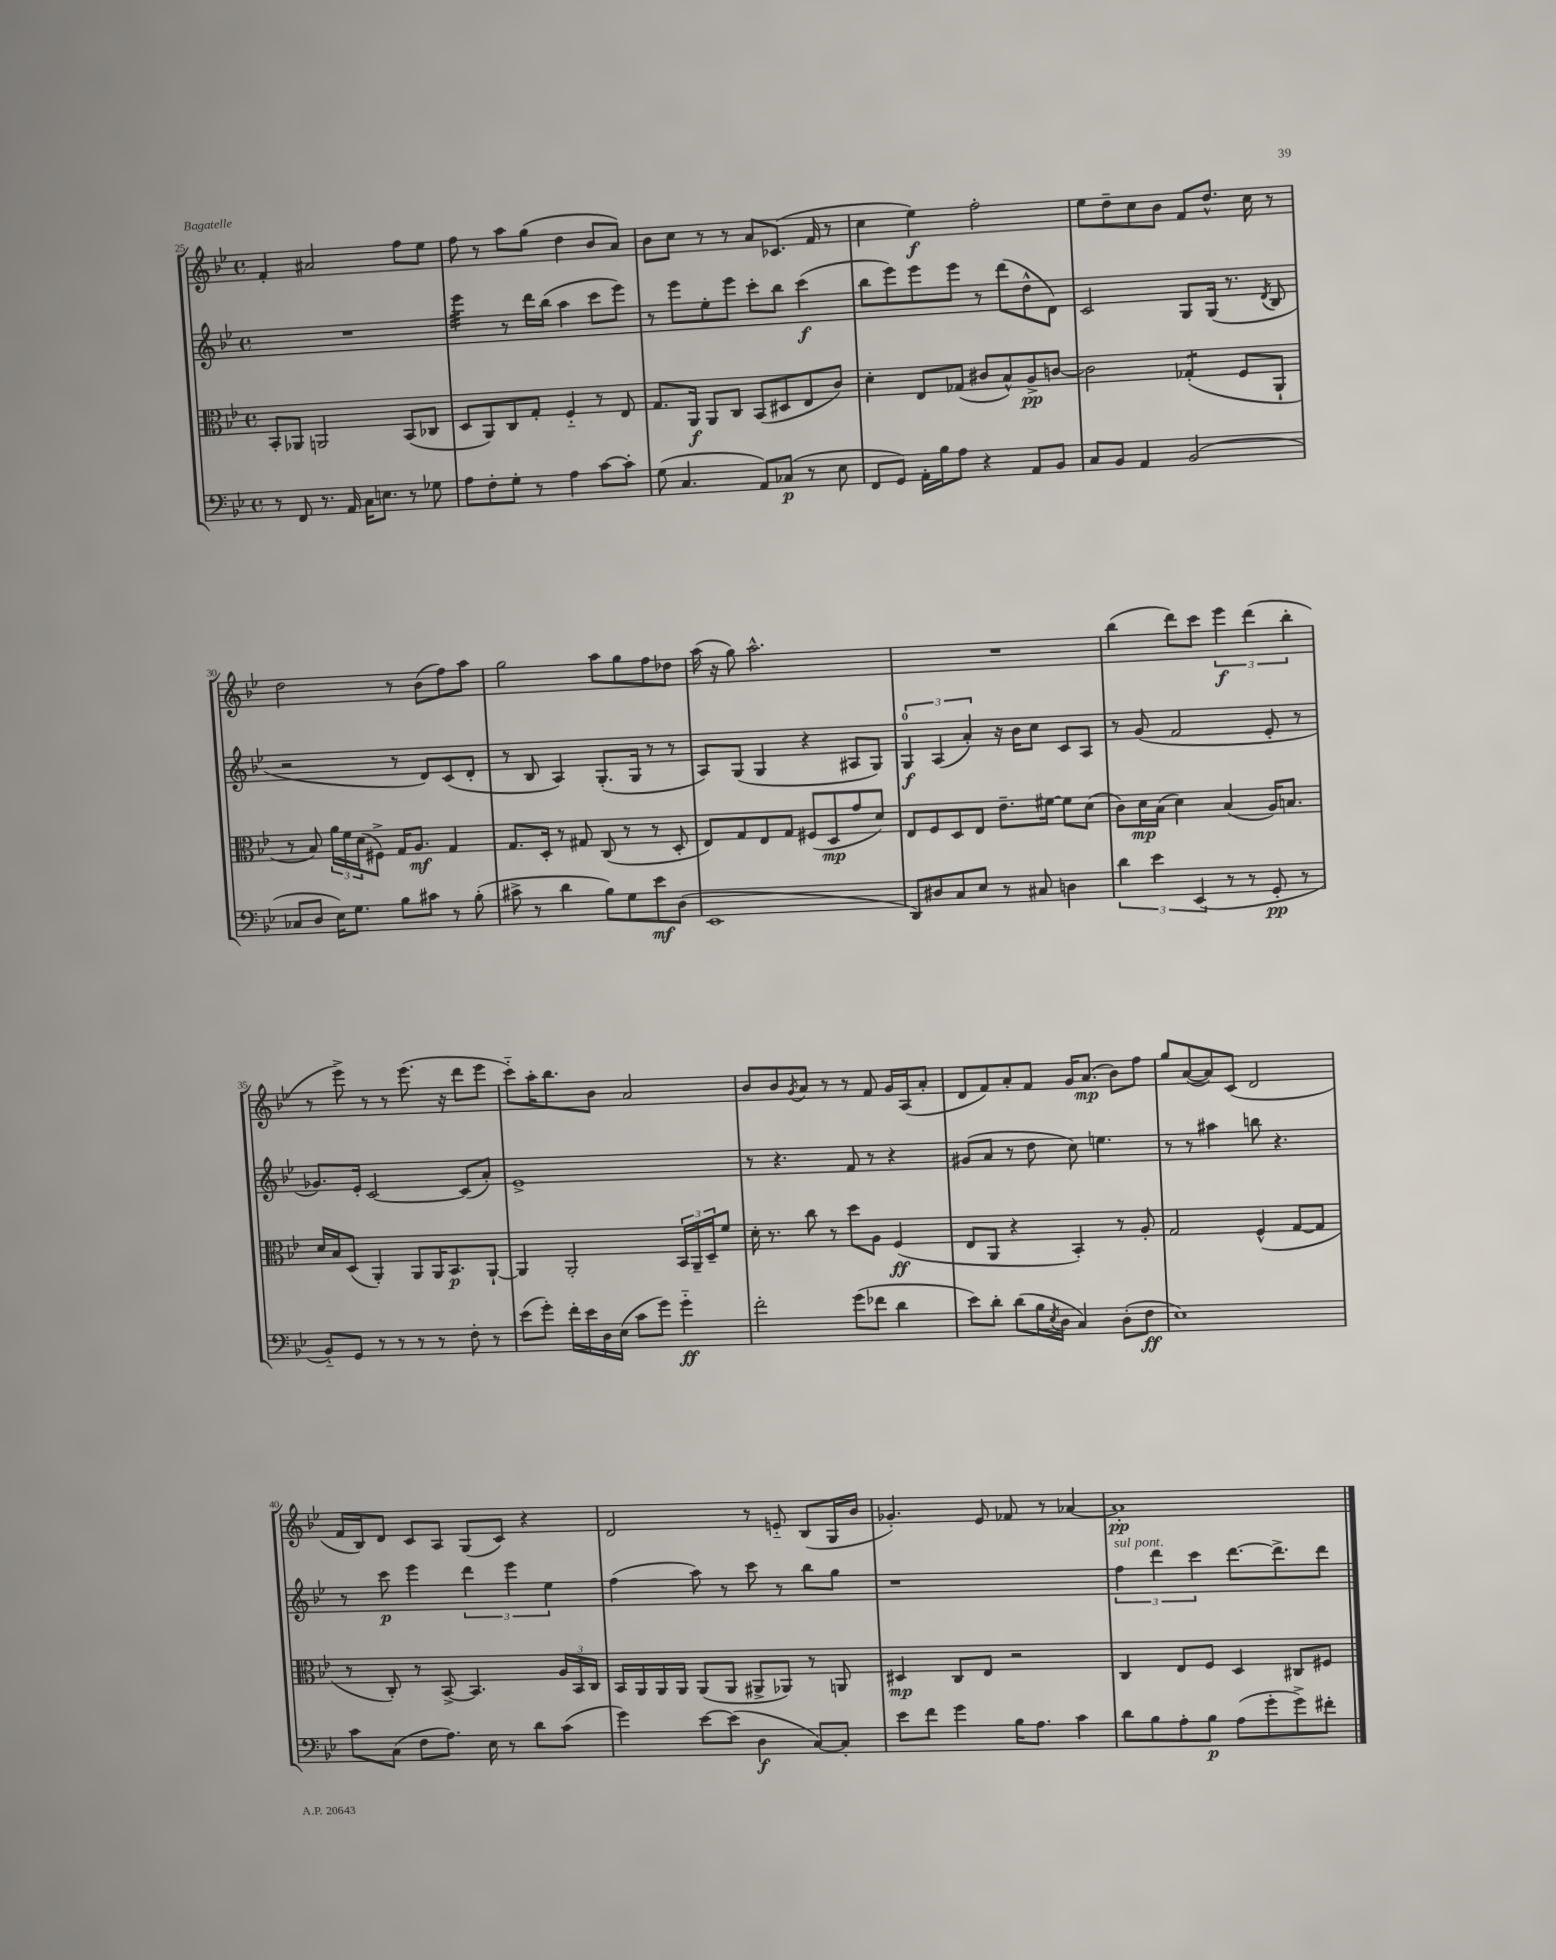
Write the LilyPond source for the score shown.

<<
\new StaffGroup <<
\new Staff = "s0" {
    \clef treble \key bes \major \defaultTimeSignature \time 4/4
    f'4-. ais'2 f''8 ees''8 |
    f''8 r8 a''8 g''8( d''4 bes'8 a'8) |
    bes'8 c''8 r8 r8 a'8 ces'8.( f'16 r8 |
    c''4 ees''4\f) f''2-. |
    ees''8 d''8-- c''8 bes'8 f'8 d''8.-^ c''16 r8 |
    d''2 r8 bes'8( f''8) a''8 |
    g''2 a''8 g''8 f''8 des''8 |
    a''16( r16 g''8) a''2.-^ |
    R1 |
    bes''4( d'''8) c'''8 \tuplet 3/2 { ees'''4\f d'''4( bes''4-. } |
    r8 ees'''8->) r8 r8 ees'''8.( r16 d'''8 ees'''8 |
    c'''8-_) a''16-. bes''8. bes'8 a'2 |
    bes'8 bes'8 \acciaccatura { g'8 } a'8 r8 r8 f'8 g'16 a16( a'8-. |
    d'8 f'8) a'8-. f'8 g'16 a'8.\mp( bes'8) f''8 |
    g''8 a'8~( a'8) c'8( d'2 |
    f'16 bes16) d'8 c'8 a8 g8( c'8) r4 |
    d'2 r8 e'8-_ bes8( g16 bes'16 |
    ges'4.-.) ees'8 fes'8 r8 aes'4~ |
    aes'1-.\pp \bar "|." |
}
\new Staff = "s1" {
    \clef treble \key bes \major \defaultTimeSignature \time 4/4
    R1 |
    ees'''4:32 r8 d'''16 bes''16( a''4 c'''8 ees'''8) |
    r8 ees'''8 ees''8-. ees'''8 c'''8-. bes''8 c'''4\f( |
    bes''8 ees'''8) ees'''8 ees'''8 r8 d'''8( d''8-^ d'8) |
    c'2 g8 g16( r8. \acciaccatura { d'8 } bes8 |
    r2 r8 d'8) c'8( d'8-. |
    r8 bes8 a4) g8.-.( g16 r8 r8 |
    a8) g8( g4 r4 ais8 g8) |
    \tuplet 3/2 { g4-0\f a4( a'4-.) } r16 bes'16 c''8 c'8 a8 |
    r8 g'8( f'2 ees'8-. r8 |
    ges'8.) ees'16-. c'2~ c'8( a'8-.) |
    ees'1-> |
    r8 r4. f'8 r8 r4 |
    gis'8( a'8 r8 d''8 c''8) e''4. |
    r8 r8 ais''4 b''8 r4. |
    r8 c'''8\p ees'''4 \tuplet 3/2 { d'''4 ees'''4 ees''4 } |
    f''4( a''8) r8 c'''8 r8 bes''8 g''8 |
    r1 |
    \tuplet 3/2 { f''4^\markup { \italic "sul pont." } d'''4 c'''4 } d'''8.~ d'''8.-> d'''8 \bar "|." |
}
\new Staff = "s2" {
    \clef alto \key bes \major \defaultTimeSignature \time 4/4
    bes,8-. aes,8 a,2 bes,8( ces8 |
    d8 a,8) c8 g8-. f4-_ r8 ees8 |
    g8. a,16\f a,8 c8 bes,8( dis8 ees8 c'8) |
    d'4-. ees8 ges8( cis'8 bes8-^) a8->\pp c'8~ |
    c'2 ges4:8-.( f8 a,8-! |
    r8 bes8) \tuplet 3/2 { a'16 f'16 d'16( } fis8->) g16 a8.\mf g4 |
    g8. d16-. r8 gis8 c8( r8 r8 d8-. |
    ees8) g8 ees8 g8 fis8( d8\mp g'8 d'8) |
    ees8 f8 d8 ees8 ees'8.-- fis'16~ fis'8 d'8( |
    c'8) d'16\mp bes16( d'4) bes4( a16) b8. |
    d'16 bes16 d8( a,4-.) a,8 a,16 bes,8.\p a,8~-! |
    a,4 a,2-. \tuplet 3/2 { bes,16 a,16-- d16-- } f'8 |
    d'16-. r8. c''8 r8 d''8 a8 f4\ff( |
    ees8 a,8 r4 bes,4-.) r8 a8-. |
    g2 f4-^( g8~ g8 |
    r8 c8-.) r8 bes,8~-> bes,4. \tuplet 3/2 { a16 bes,16 c16 } |
    bes,16 a,16 a,16 a,16 a,8( a,8 ais,8-> aes,8) r8 a,8 |
    dis4\mp c8 ees8 r2 |
    c4 ees8 f8 d4 cis8 fis8 \bar "|." |
}
\new Staff = "s3" {
    \clef bass \key bes \major \defaultTimeSignature \time 4/4
    r8 f,8 r8. a,16 c16 e8. r8 ges8 |
    a8 f8-. g8-. r8 a4 c'8~ c'8-. |
    g8( c4. a,8) ces8\p( r8 ees8 |
    f,8 g,8) a,16-. bes16 a8 r4 a,8 bes,8 |
    c8 bes,8 a,4 bes,2( |
    ces8 d8 ees16) g8. bes8 cis'8 r8 bes8-.( |
    cis'8-> r8 d'4 bes8) g8 ees'8\mf d8( |
    ees,1 |
    d,8) dis8 c8 ees8 r8 cis8 d4 |
    \tuplet 3/2 { d'4 ees'4 ees,4( } r8 r8 g,8-.\pp r8 |
    bes,8-_) g,8 r8 r8 r8 r8 f8-. r8 |
    ees'8( g'8-.) f'16-. ees'16 d16 ees16( c'8 g'8) g'4-_\ff |
    f'2-. g'8( fes'8 d'4 |
    ees'8) d'8-. d'8( bes16 \acciaccatura { ees8 } d16 c4) d8-.( f8\ff |
    ees1) |
    c'8 c8( f8 a8.) ees16 r8 d'8 c'8( |
    g'4) ees'8~ ees'8( d4\f c8~) c8-. |
    ees'8 f'8 g'4 bes16 a8. c'4 |
    d'8 bes8 a8-. bes8\p a8( g'8-. g'8->) fis'8-. \bar "|." |
}
>>
>>
\layout { \context { \Score currentBarNumber = #25 } }
